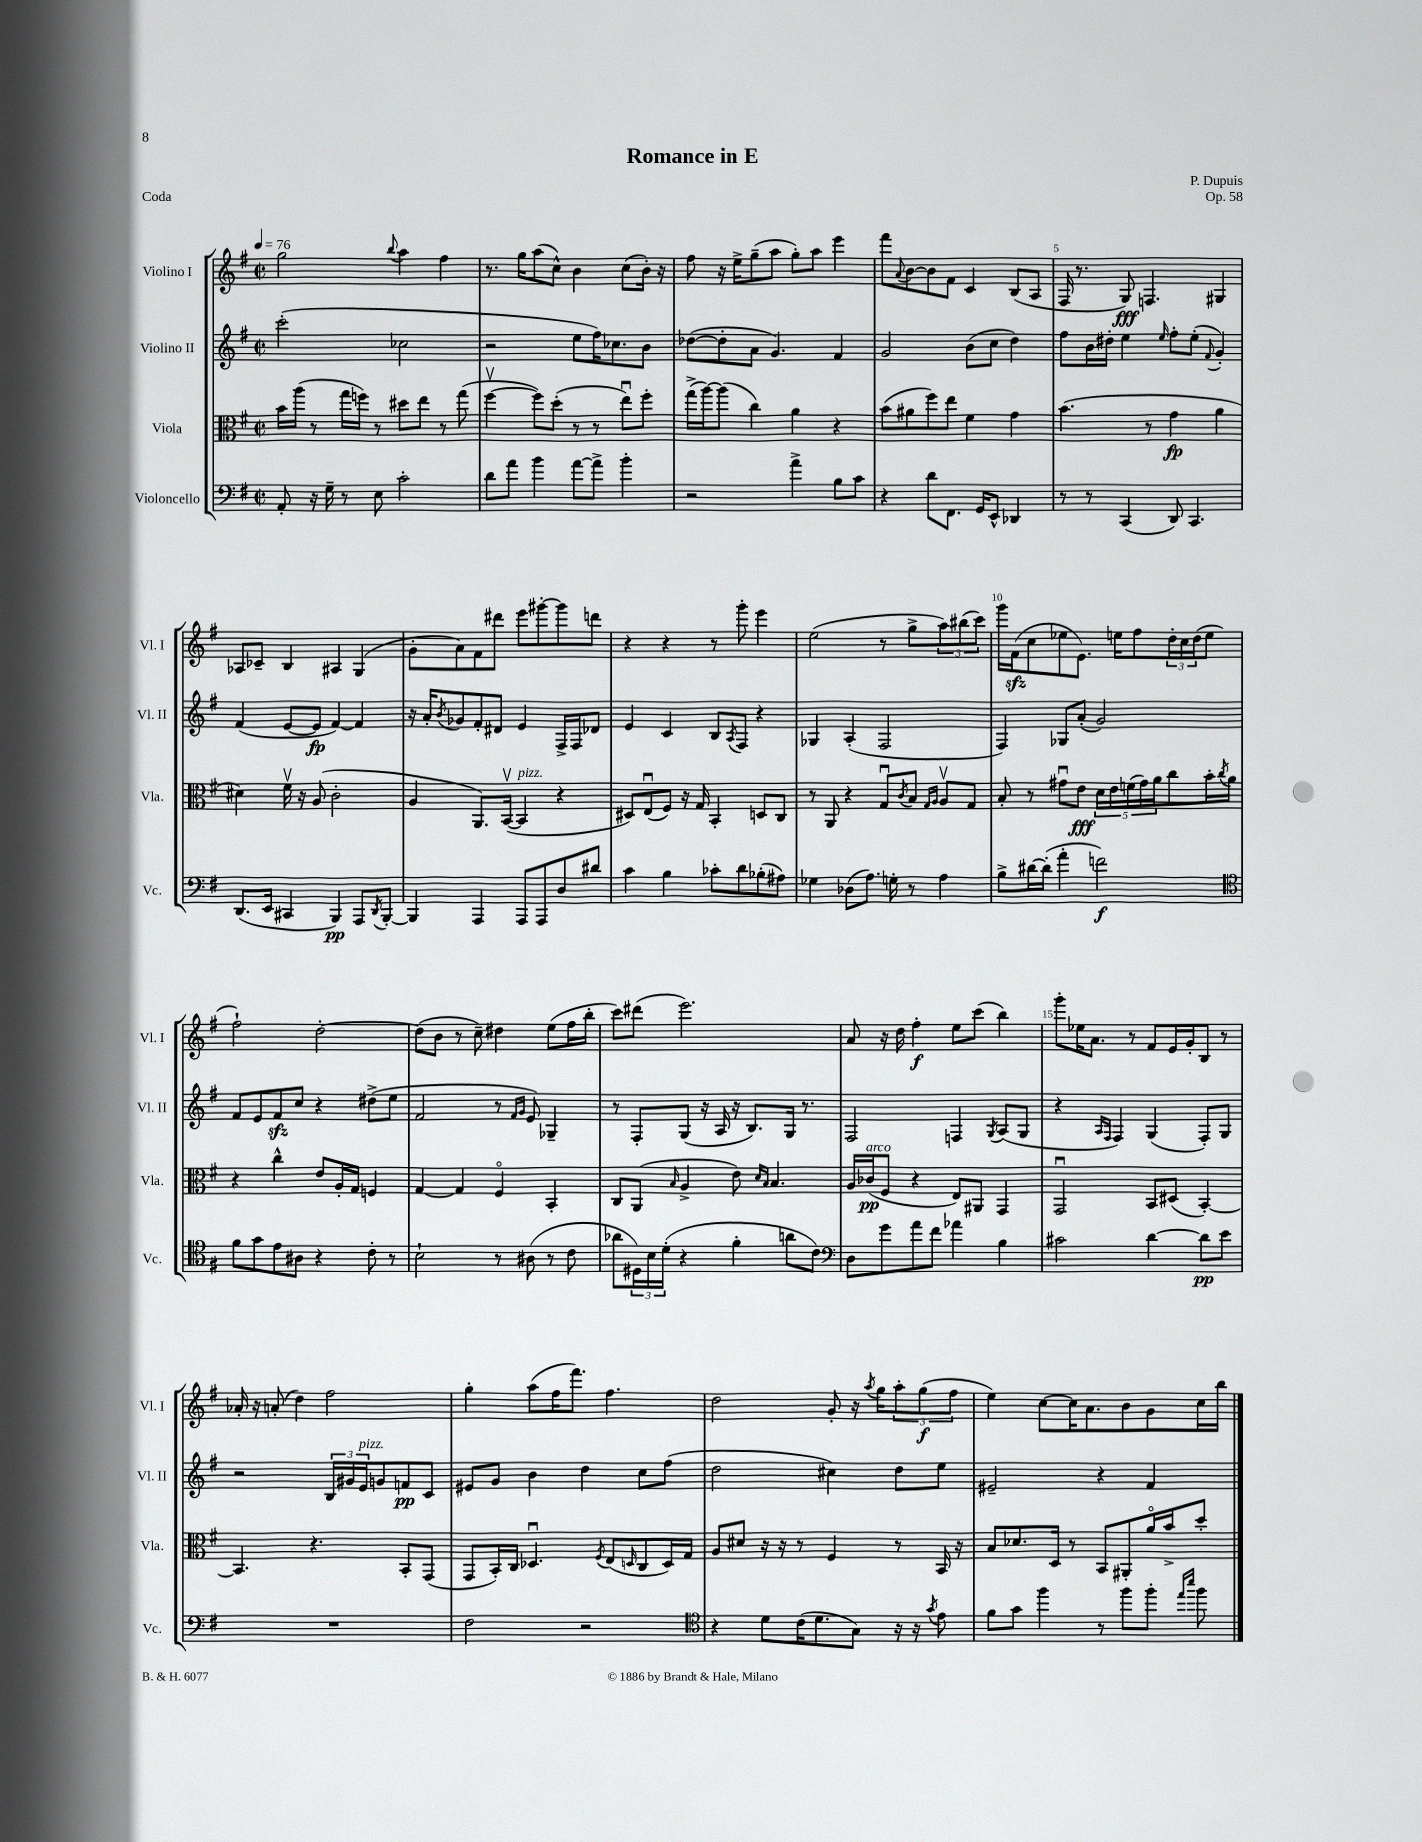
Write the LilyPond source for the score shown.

\header { title = "Romance in E" composer = "P. Dupuis" opus = "Op. 58" piece = "Coda" }
<<
\new StaffGroup <<
\new Staff = "s0" \with { instrumentName = "Violino I" shortInstrumentName = "Vl. I" } {
    \clef treble \key g \major \defaultTimeSignature \time 2/2 \tempo 4 = 76
    g''2 \appoggiatura { b''8 } a''4 fis''4 |
    r8. g''16 a''8( c''8-^) b'4 c''8( b'16-.) r16 |
    fis''8 r16 e''16-> g''8--( a''8 g''8-.) a''8 e'''4 |
    fis'''8 \appoggiatura { a'8 } b'8~ b'8 fis'8 c'4 b8( a8 |
    fis16 r8. g8\fff) f4. gis4 |
    aes8 ces'8-- b4 ais4 g4( |
    g'8-. a'8) fis'8 dis'''8 e'''8 gis'''8~-. gis'''8 d'''8 |
    r4 r4 r8 g'''8-. e'''4 |
    e''2( r8 g''8-> \tuplet 3/2 { a''8) bis''8( c'''8) } |
    g'''16 fis'16\sfz( c''8 ees''8 e'8.) e''16 fis''8 \tuplet 3/2 { d''16-. c''16 d''16( } e''8 |
    fis''2-!) d''2~-. |
    d''8( b'8 r8 c''8--) dis''4 e''8( fis''16 b''16-. |
    c'''8) dis'''8( e'''2.) |
    a'8 r16 d''16 fis''4-.\f e''8 c'''8( b''4) |
    g'''8-. ees''16 a'8. r8 fis'8 e'16 g'16-. b8 r8 |
    aes'16-. r16 a'8-.( d''4) fis''2 |
    g''4-. a''8( fis''16 fis'''8.) fis''4. |
    d''2 g'8-. r16 \acciaccatura { a''8 } g''16 \tuplet 3/2 { a''8-. g''8\f( fis''8 } |
    e''4) c''8~ c''16 a'8. b'8 g'8 c''16 b''16 \bar "|." |
}
\new Staff = "s1" \with { instrumentName = "Violino II" shortInstrumentName = "Vl. II" } {
    \clef treble \key g \major \defaultTimeSignature \time 2/2
    c'''2-.( ces''2 |
    r2 e''8 fis''16) ces''8. b'8 |
    des''8~( des''8-. a'8 g'4.) fis'4 |
    g'2 b'8( c''8 d''4) |
    fis''8 b'16 dis''16-. e''4 \grace { e''16 } fis''8-. e''8-.( \appoggiatura { fis'8 } g'4-.) |
    fis'4( e'8~ e'8\fp fis'4~) fis'4 |
    r16 a'16-. \acciaccatura { b'8 } ges'8 fis'8-. dis'8 e'4 fis16-> fis16 des'8 |
    e'4 c'4 b8 \acciaccatura { a8 } fis8 r4 |
    ges4 a4-.( fis2 |
    fis4) ges8 a'8-.( g'2) |
    fis'8 e'8 fis'8\sfz c''8 r4 dis''8->( e''8 |
    fis'2 r8 \grace { fis'16 g'16 } e'8) ges4-- |
    r8 fis8-. g8( r16 a16 r16 b8.) g16 r8. |
    fis2 f4 \acciaccatura { g8 } a8( g8 |
    r4 \grace { a16 fis16 } fis4) g4( fis8-.) g8 |
    r2 \tuplet 3/2 { b16 gis'16 e'16^\markup { \italic "pizz." } } g'8 f'8\pp c'8 |
    eis'8 g'8 b'4 d''4 c''8 fis''8( |
    d''2 cis''4) d''8 e''8 |
    eis'2-- r4 fis'4 \bar "|." |
}
\new Staff = "s2" \with { instrumentName = "Viola" shortInstrumentName = "Vla." } {
    \clef alto \key g \major \defaultTimeSignature \time 2/2
    b'16 a''16( r8 g''16 f''16) r8 dis''8 e''8 r8 g''8( |
    fis''4~\upbow fis''8) d''8-.( r8 r8 e''8\downbow) fis''8-. |
    g''16->( a''16~) a''8( c''4) a'4 r4 |
    b'8( ais'8 fis''8) e''8 fis'4 g'4 |
    b'4.( r8 g'4\fp a'4 |
    dis'4) fis'16\upbow r16 a8( c'2-. |
    a4 a,8.) b,16~\upbow( b,4^\markup { \italic "pizz." } r4 |
    dis8) e8\downbow( fis8) r16 g16 b,4-. d8 c8 |
    r8 a,8 r4 g8\downbow \acciaccatura { c'8 } b8 \grace { g16 a16 } a8\upbow g8 |
    b8-. r8 gis'8\downbow e'8\fff \tuplet 5/4 { d'16 e'16 f'16( gis'16) a'16 } c''8 b'16-. \acciaccatura { c''8 } a'16 |
    r4 c''4-^ e'8 a16-. g16 f4 |
    g4~ g4 fis4\flageolet b,4-. |
    c8 a,8( \grace { b16 } a4-> e'8) \grace { d'16 b16 } b4. |
    a16 ces'16\pp^\markup { \italic "arco" }( fis8 r4 e8) ais,8 g,4 |
    g,2\downbow b,8 dis8( b,4~-.) |
    b,4. r4. b,8-. g,8( |
    g,8 b,16-.) c16 des4.\downbow \acciaccatura { fis8 } e8( \grace { d16 } c8 d16) g16 |
    a8 dis'8 r16 r16 r8 fis4 r8 b,16 r16 |
    b8 des'8. d16 r8 b,8 ais,8-. a'16\flageolet b'16-> d''8-. \bar "|." |
}
\new Staff = "s3" \with { instrumentName = "Violoncello" shortInstrumentName = "Vc." } {
    \clef bass \key g \major \defaultTimeSignature \time 2/2
    a,8-. r16 g16-- r8 e8 c'2-. |
    d'8 a'8 b'4 a'8~ a'8-> b'4-. |
    r2 a'4-> b8 c'8 |
    r4 d'8 fis,8. g,16 e,8-^ des,4 |
    r8 r8 c,4( d,8) c,4. |
    d,8.( e,16 cis,4 b,,4\pp) a,,8 \acciaccatura { d,8 } b,,8~-. |
    b,,4 a,,4 a,,8 a,,8 d8 dis'8 |
    c'4 b4 ces'8-. d'8 bes8-.( ais8) |
    ges4 des8( a8.) g16-. r8 a4 |
    b8-> dis'16~ dis'16-.( a'4-. f'2\f) |
    \clef tenor fis'8 g'8 e'8 ais8 r4 c'8-. r8 |
    b2-! r8 ais8( r8 c'8 |
    aes'8 \tuplet 3/2 { dis16) b16 d'16-.( } r4 fis'4-. a'8 c'8) |
    \clef bass d8 g'8 a'8 fis'8 aes'4 b4 |
    cis'2 d'4~ d'8\pp e'8 |
    R1 |
    fis2 r2 |
    \clef tenor r4 d'8 c'16( d'8. g8) r16 r16 \acciaccatura { g'8 } e'8 |
    fis'8 g'8 fis''4 r8 fis''8 fis''8-. \grace { e''16 b''16 } fis''8 \bar "|." |
}
>>
>>
\layout { \context { \Score \override BarNumber.break-visibility = ##(#f #t #t) barNumberVisibility = #(every-nth-bar-number-visible 5) } }
